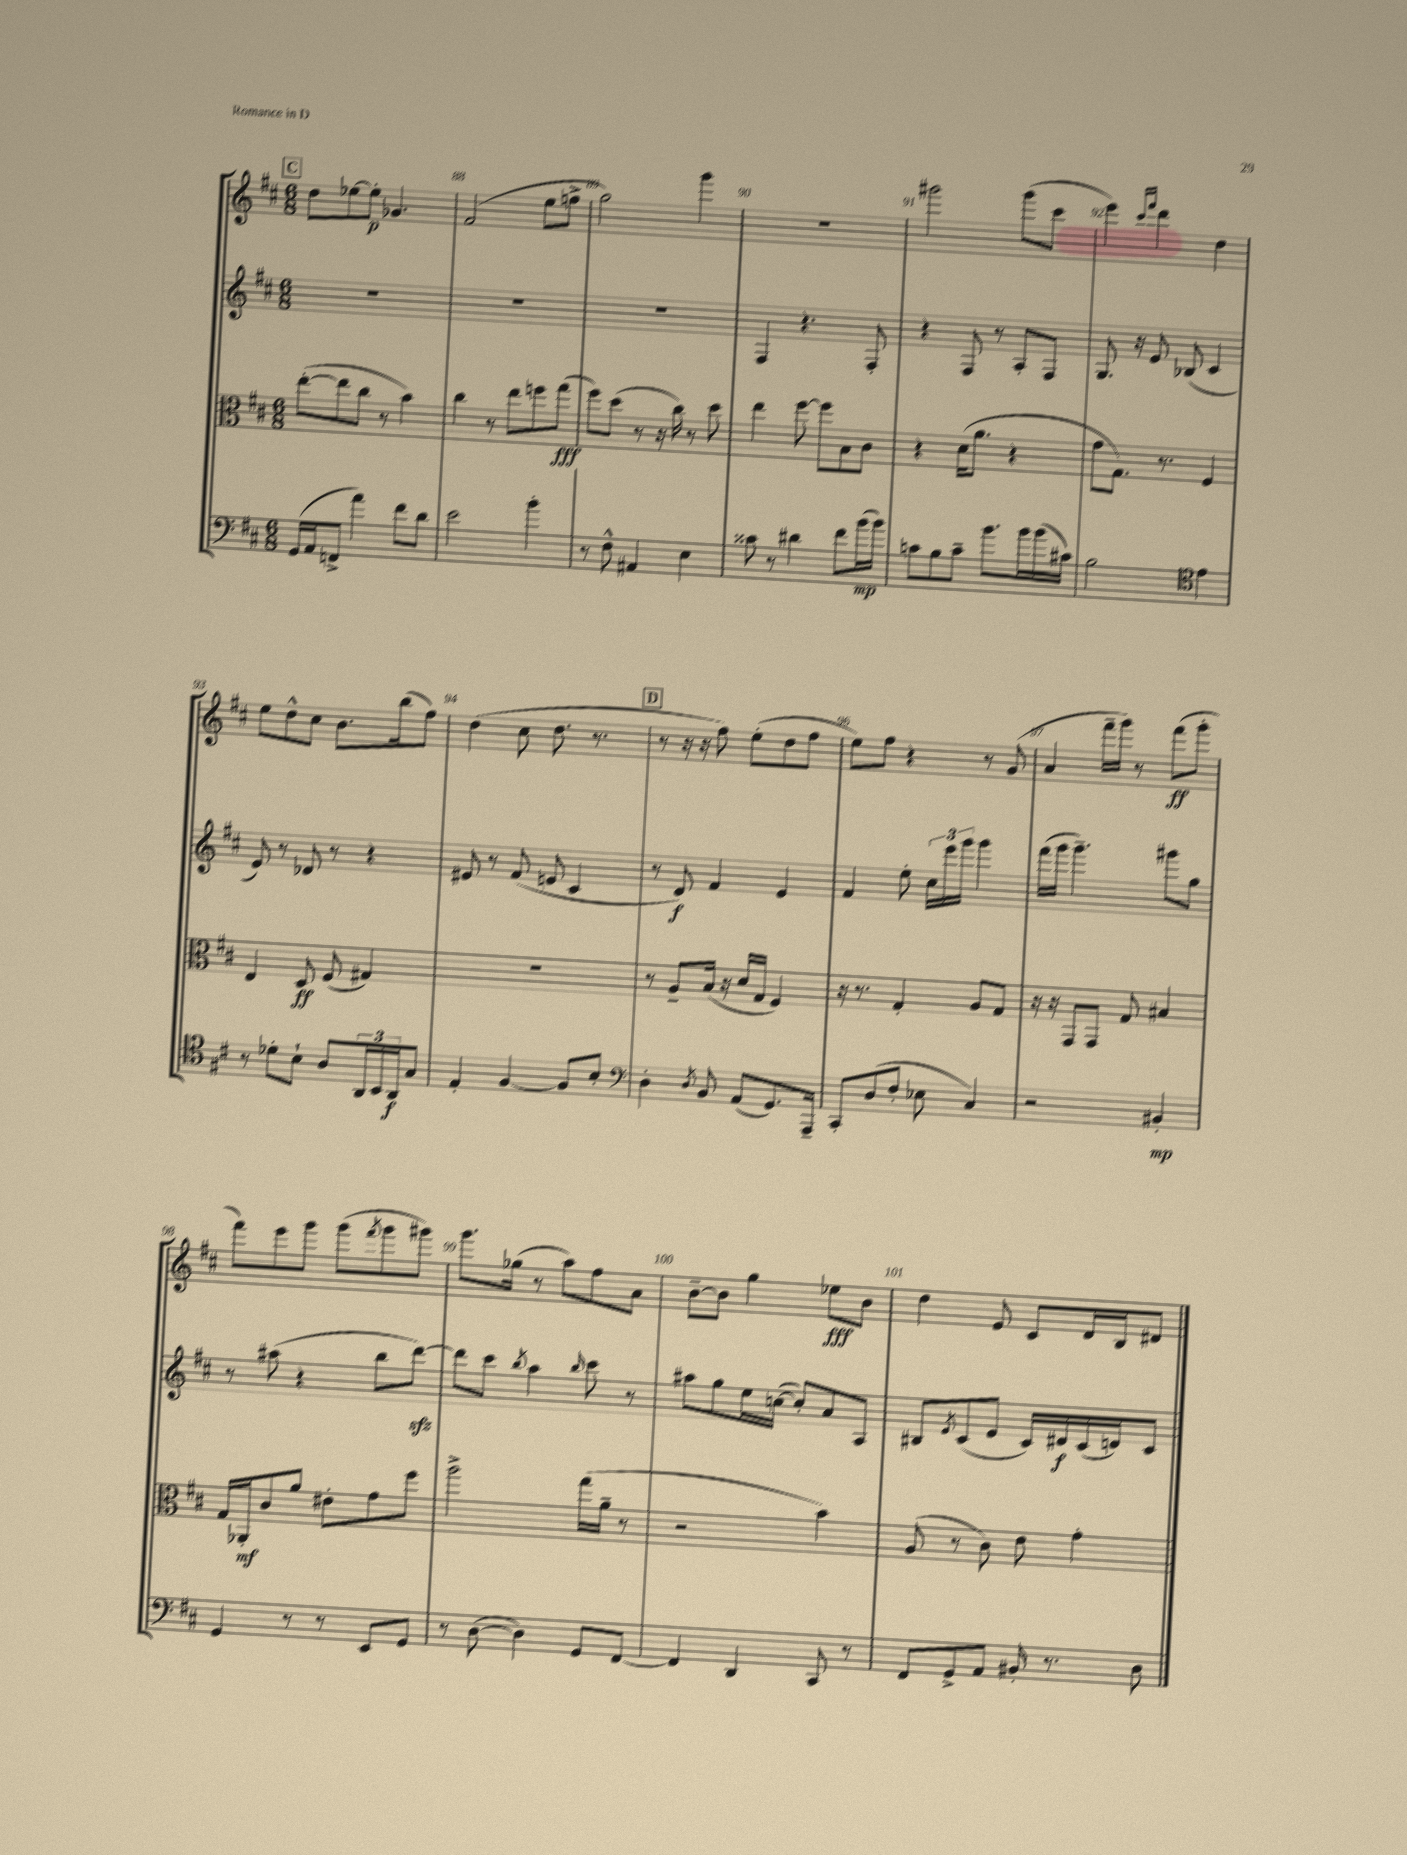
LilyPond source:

<<
\new StaffGroup <<
\new Staff = "s0" {
    \clef treble \key d \major \numericTimeSignature \time 6/8
    \mark \markup { \box "C" } d''8 ees''8~ ees''8-.\p ges'4. |
    fis'2( e''8 f''8-> |
    g''2) g'''4 |
    R2. |
    gis'''2 gis'''8( cis'''8 |
    e'''4) \grace { cis'''16 fis'''16 } d'''4 d''4 |
    e''8 d''8-^ cis''8 b'8. b''16( fis''8) |
    d''4( cis''8 d''8. r8. |
    \mark \markup { \box "D" } r8 r16 r16 fis''8) e''8-.( d''8 fis''8 |
    e''8) fis''8 r4 r8 g'8( |
    a'4 fis'''16-- g'''16) r8 fis'''8\ff( g'''8-. |
    fis'''8) e'''8 g'''8 g'''8( \acciaccatura { fis'''8 } g'''8 gis'''8) |
    g'''8. ges''16( r8 a''8) fis''8 a'8 |
    b'8~-- b'8 g''4 ees''8\fff b'8 |
    d''4 e'8 cis'8 d'16 b16 dis'8 \bar "|." |
}
\new Staff = "s1" {
    \clef treble \key d \major \numericTimeSignature \time 6/8
    \mark \markup { \box "C" } R2. |
    R2. |
    R2. |
    fis4 r4. fis8-. |
    r4 fis8 r8 a8-. fis8 |
    g8. r16 e'8 bes8( cis'4 |
    e'8) r8 des'8 r8 r4 |
    eis'8 r8 fis'8( e'8 cis'4 |
    \mark \markup { \box "D" } r8 d'8\f) fis'4 e'4 |
    fis'4 e''8-. \tuplet 3/2 { cis''16 e'''16 g'''16 } g'''4 |
    fis'''16( g'''16 g'''4.--) gis'''8 g''8 |
    r8 ais''8( r4 b''8 d'''8~\sfz) |
    d'''8 cis'''8 \acciaccatura { b''8 } a''4 \grace { b''16 } cis'''8 r8 |
    ais''8 g''8 e''16 c''16~( c''8-.) a'8 a8 |
    bis8 \acciaccatura { e'8 } cis'8( e'8 cis'16) dis'16\f cis'16( d'16) cis'8 \bar "|." |
}
\new Staff = "s2" {
    \clef alto \key d \major \numericTimeSignature \time 6/8
    \mark \markup { \box "C" } e''8~-.( e''8 cis''8 r8 b'4) |
    cis''4 r8 e''8 f''8 g''8\fff( |
    fis''8) d''8( r8 r16 cis''16) r8 d''8 |
    e''4 fis''8~ fis''8 b8 cis'8 |
    r4 d'16( a'8. r4 |
    g'8 g8.) r8. fis4 |
    e4 d8\ff fis8( gis4) |
    R2. |
    \mark \markup { \box "D" } r8 a8-- b16( r16 d'16 g16 fis4) |
    r16 r8. g4-. a8 g8 |
    r16 r16 g,8 g,8 g8 bis4 |
    g16 aes,16-.\mf cis'8 a'8 eis'8-. g'8 fis''8 |
    a''2-> g''16( a'16-- r8 |
    r2 b'4) |
    a8( r8 cis'8) e'8 g'4-. \bar "|." |
}
\new Staff = "s3" {
    \clef bass \key d \major \numericTimeSignature \time 6/8
    \mark \markup { \box "C" } g,16( a,16 f,8-> a'4) fis'8 d'8 |
    e'2 b'4-. |
    r8 fis8-^ ais,4 e4 |
    cisis'8 r8 dis'4 fis'8 b'16\mp( b'16) |
    c'8 b8 c'8-- b'8. b'16 b'16( cis'16) |
    b2 \clef tenor e'4 |
    r8 des'8-. b8-! a8 \tuplet 3/2 { a,16 b,16 a,16\f } g8 |
    e4-. fis4~ fis8 b8-. |
    \mark \markup { \box "D" } \clef bass d4-. \acciaccatura { d8 } b,8 a,8( g,8.) a,,16-- |
    cis,8-. d8( fis8-. ees8 cis4) |
    r2 bis,4-.\mp |
    g,4 r8 r8 e,8 g,8 |
    r8 d8~( d4) g,8 fis,8~ |
    fis,4 d,4 cis,8 r8 |
    fis,8 g,8-> a,8 bis,16-. r8. d8 \bar "|." |
}
>>
>>
\layout { \context { \Score currentBarNumber = #87 \override BarNumber.break-visibility = ##(#f #t #t) barNumberVisibility = #all-bar-numbers-visible } }
